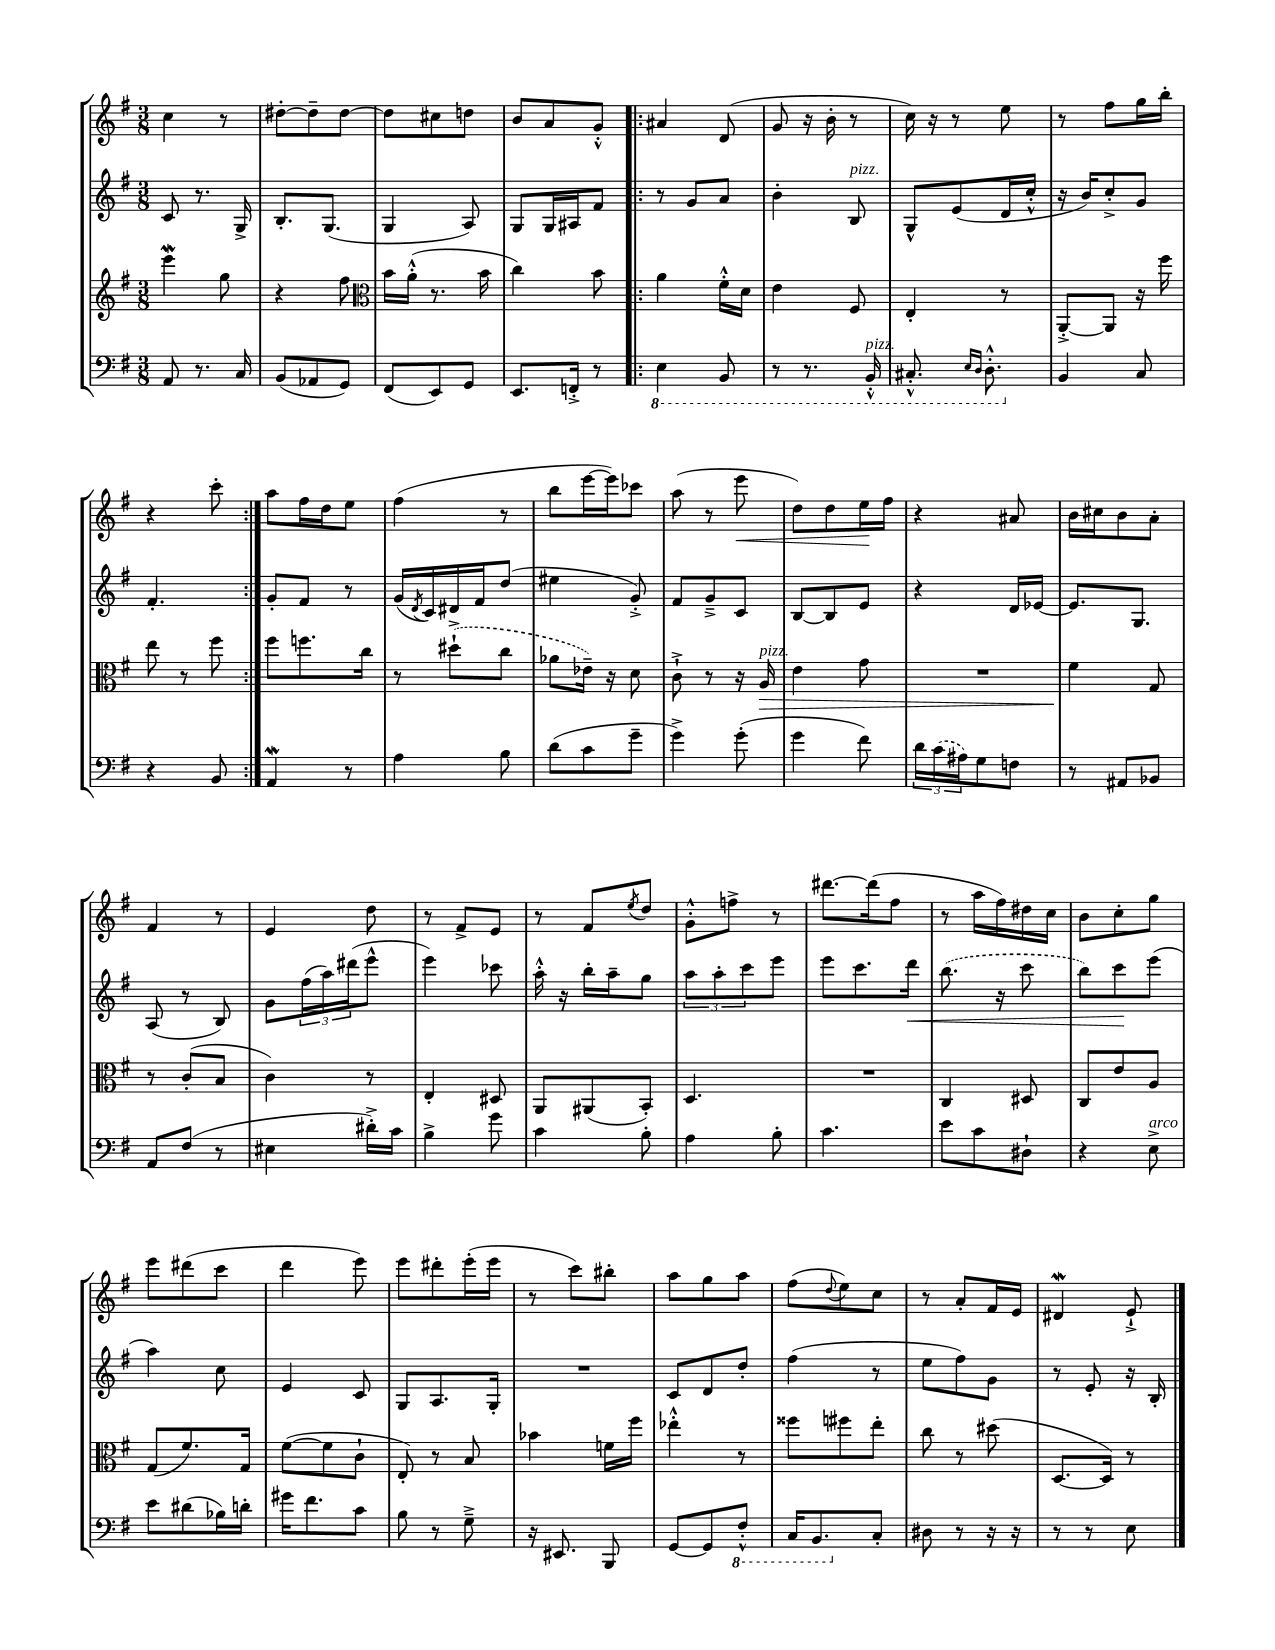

**kern	**kern	**dynam	**kern	**dynam	**kern	**dynam
*part4	*part3	*part3	*part2	*part2	*part1	*part1
*staff4	*staff3	*staff3	*staff2	*staff2	*staff1	*staff1
*clefF4	*clefG2	*	*clefG2	*	*clefG2	*
*k[f#]	*k[f#]	*	*k[f#]	*	*k[f#]	*
*M3/8	*M3/8	*	*M3/8	*	*M3/8	*
=5	=5	=5	=5	=5	=5	=5
8AA/	4eeeW\	.	8c/	.	4cc\	.
8.r	.	.	8.r	.	.	.
.	8gg\	.	.	.	8r	.
16C/	.	.	16G^/	.	.	.
=6	=6	=6	=6	=6	=6	=6
(8BB/L	4r	.	8.B'/L	.	[8dd#X'\L	.
8AA-X/	.	.	.	.	8dd#~\]	.
.	.	.	(8.G/J	.	.	.
8GG/J)	8ff#\	.	.	.	[8dd#\J	.
=7	=7	=7	=7	=7	=7	=7
*	*clefC3	*	*	*	*	*
(8FF#/L	16b\LL	.	4G/	.	8dd#\L]	.
.	(16a'^^\JJ	.	.	.	.	.
8EE/)	8.r	.	.	.	8cc#X\	.
8GG/J	.	.	8A/)	.	8ddn\J	.
.	16b\	.	.	.	.	.
=8	=8	=8	=8	=8	=8	=8
8.EE/L	4cc\)	.	8G/L	.	8b/L	.
.	.	.	16G/L	.	8a/	.
16FFn'^/Jk	.	.	16A#X/J	.	.	.
8r	8b\	.	8f#/J	.	8g'^^/J	.
=9!|:	=9!|:	=9!|:	=9!|:	=9!|:	=9!|:	=9!|:
*8ba	*	*	*	*	*	*
4EE\	4a\	.	8r	.	4a#X/	.
.	.	.	8g/L	.	.	.
8BBB/	16f#'^^\LL	.	8a/J	.	(8d/	.
.	16d\JJ	.	.	.	.	.
=10	=10	=10	=10	=10	=10	=10
8r	4e\	.	4b'\	.	8g/	.
8.r	.	.	.	.	16r	.
.	.	.	.	.	16b'\	.
!	!	!	!LO:TX:a:i:t=pizz.	!	!	!
.	8F#/	.	8B/	.	8r	.
!LO:TX:a:i:t=pizz.	!	!	!	!	!	!
16BBB'^^/	.	.	.	.	.	.
=11	=11	=11	=11	=11	=11	=11
8.CC#X'^^/	4E'/	.	8G^^/L	.	16cc\)	.
.	.	.	.	.	16r	.
.	.	.	(8e/	.	8r	.
16qqEE/LL	.	.	.	.	.	.
16qqDD/JJ	.	.	.	.	.	.
8.DD'^^\	.	.	.	.	.	.
.	8r	.	16d/L	.	8ee\	.
.	.	.	16cc'^^/JJ	.	.	.
=12	=12	=12	=12	=12	=12	=12
*X8ba	*	*	*	*	*	*
4BB/	[8AA'^/L	.	16r	.	8r	.
.	.	.	16b/KL)	.	.	.
.	8AA/J]	.	8cc'^/	.	8ff#\L	.
8C/	16r	.	8g/J	.	16gg\L	.
.	16ff#\	.	.	.	16bb'\JJ	.
!!LO:LB:g=z
=13	=13	=13	=13	=13	=13	=13
4r	8ee\	.	4.f#'/	.	4r	.
.	8r	.	.	.	.	.
8BB/	8ff#\	.	.	.	8ccc'\	.
=14:|!	=14:|!	=14:|!	=14:|!	=14:|!	=14:|!	=14:|!
4AAW/	8ff#\L	.	8g'/L	.	8aa\L	.
.	8.ffn\	.	8f#/J	.	16ff#\L	.
.	.	.	.	.	16dd\J	.
8r	.	.	8r	.	8ee\J	.
.	16cc\Jk	.	.	.	.	.
=15	=15	=15	=15	=15	=15	=15
4A\	8r	.	(16g/LL	.	(4ff#\	.
.	.	.	8qd/	.	.	.
.	.	.	16c/)	.	.	.
.	(8dd#X`^\L	.	16d#X/	.	.	.
.	.	.	16f#/J	.	.	.
8B\	8cc\J	.	(8dd/J	.	8r	.
=16	=16	=16	=16	=16	=16	=16
(8d\L	8a-X\L	.	4ee#X\	.	8bb\L	.
8c\	16e-X~\Jk)	.	.	.	[16eee\L	.
.	16r	.	.	.	16eee\J])	.
8g~\J	8d\	.	8g'^/)	.	8ccc-X\J	.
=17	=17	=17	=17	=17	=17	=17
4g^\)	8c`^\	.	8f#/L	.	(8aa\	.
.	8r	.	8g~^/	.	8r	.
!	!	!	!	!	!	!LO:HP:b
(8g'\	16r	.	8c/J	.	8eee\	<
!	!LO:TX:a:i:t=pizz.	!	!	!	!	!
!	!	!LO:HP:b	!	!	!	!
.	16A/	>	.	.	.	.
=18	=18	=18	=18	=18	=18	=18
4g\	4e\	.	[8B/L	.	8dd\L)	.
.	.	.	8B/]	.	8dd\	.
8f#\)	8g\	.	8e/J	.	16ee\L	.
.	.	.	.	.	16ff#\JJ	[
=19	=19	=19	=19	=19	=19	=19
24d\LL	4.r	.	4r	.	4r	.
(24c\	.	.	.	.	.	.
24A#X\J)	.	.	.	.	.	.
8G\	.	.	.	.	.	.
8Fn\J	.	.	16d/LL	.	8a#X/	.
.	.	.	[16e-X/JJ	.	.	.
=20	=20	=20	=20	=20	=20	=20
8r	4f#\	.	8.e-/L]	.	16b\LL	.
.	.	.	.	.	16cc#X\J	.
8AA#X/L	.	.	.	.	8b\	.
.	.	.	8.G/J	.	.	.
8BB-X/J	8G/	]	.	.	8a'\J	.
!!LO:LB:g=z
=21	=21	=21	=21	=21	=21	=21
8AA/L	8r	.	(8A/	.	4f#/	.
(8F#/J	(8c'/L	.	8r	.	.	.
8r	8B/J	.	8B/)	.	8r	.
=22	=22	=22	=22	=22	=22	=22
4E#X\	4c\)	.	8g\L	.	4e/	.
.	.	.	(24ff#\L	.	.	.
.	.	.	24aa\)	.	.	.
.	.	.	(24ddd#X\J	.	.	.
16d#X'^\LL)	8r	.	8eee^^\J	.	8dd\	.
16c\JJ	.	.	.	.	.	.
=23	=23	=23	=23	=23	=23	=23
4B^\	4E'/	.	4eee\)	.	8r	.
.	.	.	.	.	8f#^/L	.
8g\	8D#X/	.	8ccc-X\	.	8e/J	.
=24	=24	=24	=24	=24	=24	=24
4c\	8AA/L	.	16aa'^^\	.	8r	.
.	.	.	16r	.	.	.
.	(8AA#X/	.	16bb'\LL	.	8f#/L	.
.	.	.	16aa~\J	.	.	.
.	.	.	.	.	8qee/	.
8B'\	8BB'/J)	.	8gg\J	.	8dd/J	.
=25	=25	=25	=25	=25	=25	=25
4A\	4.D/	.	12aa\L	.	8g'^^\L	.
.	.	.	12aa'\	.	.	.
.	.	.	.	.	8ffn^\J	.
.	.	.	12ccc\	.	.	.
8B'\	.	.	8eee\J	.	8r	.
=26	=26	=26	=26	=26	=26	=26
4.c\	4.r	.	8eee\L	.	[8.ddd#X\L	.
.	.	.	8.ccc\	.	.	.
.	.	.	.	.	(16ddd#\k]	.
.	.	.	.	.	8ff#\J	.
!	!	!	!	!LO:HP:b	!	!
.	.	.	16ddd\Jk	<	.	.
=27	=27	=27	=27	=27	=27	=27
8e\L	4C/	.	(8.bb\	.	8r	.
8c\	.	.	.	.	16aa\LL	.
.	.	.	16r	.	16ff#\)	.
8D#X`\J	8D#X/	.	8ccc\	.	16dd#X\	.
.	.	.	.	.	16cc\JJ	.
=28	=28	=28	=28	=28	=28	=28
4r	8C/L	.	8bb\L)	.	8b\L	.
.	8e/	.	8ccc\	.	8cc'\	.
!LO:TX:a:i:t=arco	!	!	!	!	!	!
8E^\	8A/J	.	(8eee\J	[	8gg\J	.
!!LO:LB:g=z
=29	=29	=29	=29	=29	=29	=29
8e\L	(8G/L	.	4aa\)	.	8eee\L	.
(8d#X\	8.f#/)	.	.	.	(8ddd#X\	.
16B-X\L)	.	.	8cc\	.	8ccc\J	.
16dn'\JJ	16G/Jk	.	.	.	.	.
=30	=30	=30	=30	=30	=30	=30
16g#X\KL	([8f#\L	.	4e/	.	4ddd\	.
8.f#\	.	.	.	.	.	.
.	8f#\]	.	.	.	.	.
8c\J	8c`\J	.	8c/	.	8eee\)	.
=31	=31	=31	=31	=31	=31	=31
8B\	8E'/)	.	8G/L	.	8eee\L	.
8r	8r	.	8.A/	.	8ddd#X'\	.
8G~^\	8B/	.	.	.	(16eee'\L	.
.	.	.	16G'/Jk	.	16eee\JJ	.
=32	=32	=32	=32	=32	=32	=32
16r	4b-X\	.	4.r	.	8r	.
8.EE#X/	.	.	.	.	.	.
.	.	.	.	.	8ccc\L)	.
8BBB/	16fn\LL	.	.	.	8bb#X'\J	.
.	16ff#\JJ	.	.	.	.	.
=33	=33	=33	=33	=33	=33	=33
[8GG/L	4ee-X'^^\	.	8c/L	.	8aa\L	.
8GG/]	.	.	8d/	.	8gg\	.
*8ba	*	*	*	*	*	*
8FF#'^^/J	8r	.	8dd'/J	.	8aa\J	.
=34	=34	=34	=34	=34	=34	=34
16CC/KL	8ff##X\L	.	(4ff#\	.	(8ff#\L	.
8.BBB/	.	.	.	.	.	.
.	.	.	.	.	8qqdd/	.
.	8ff#X\	.	.	.	8ee\)	.
*X8ba	*	*	*	*	*	*
8C'/J	8ee'\J	.	8r	.	8cc\J	.
=35	=35	=35	=35	=35	=35	=35
8D#X\	8cc\	.	8ee\L	.	8r	.
8r	8r	.	8ff#\)	.	8a'/L	.
16r	(8dd#X\	.	8g\J	.	16f#/L	.
16r	.	.	.	.	16e/JJ	.
=36	=36	=36	=36	=36	=36	=36
8r	[8.D/L	.	8r	.	4d#XW/	.
8r	.	.	8e'/	.	.	.
.	16D/Jk])	.	.	.	.	.
8E\	8r	.	16r	.	8e`^/	.
.	.	.	16B'/	.	.	.
==	==	==	==	==	==	==
*-	*-	*-	*-	*-	*-	*-
